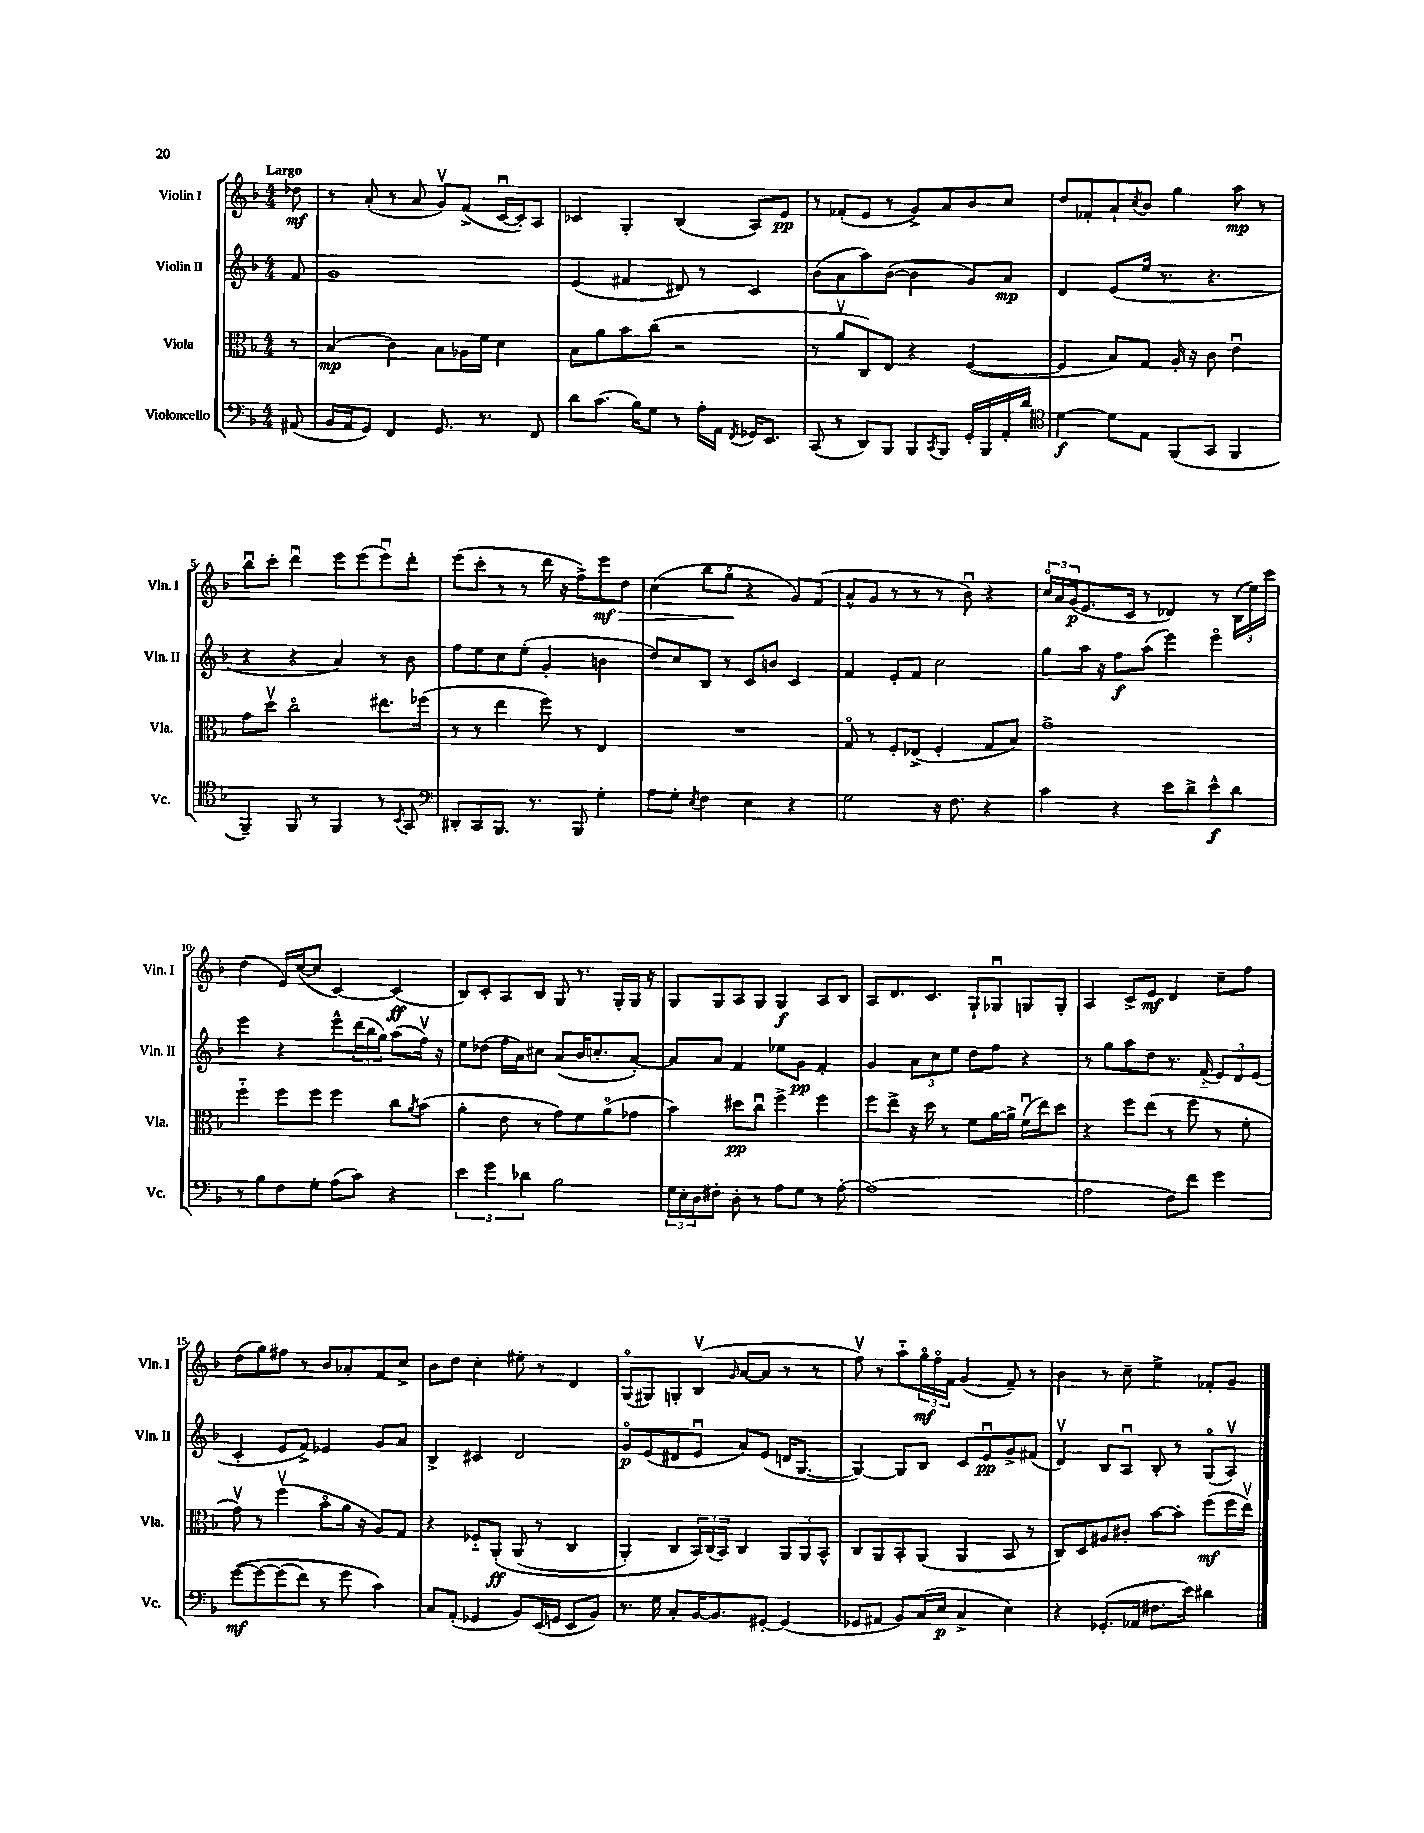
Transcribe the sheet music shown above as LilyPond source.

<<
\new StaffGroup <<
\new Staff = "s0" \with { instrumentName = "Violin I" shortInstrumentName = "Vln. I" } {
    \clef treble \key f \major \numericTimeSignature \time 4/4 \partial 8 \tempo "Largo"
    des''8\mf |
    r8 a'8-.( r8 a'8 g'8\upbow) f'8->( c'16~\downbow c'16-.) a8 |
    ces'4 g4-. bes4( a8) e'8\pp |
    r8 fes'8-.( e'8 r8 g'8->) a'8 bes'8 c''8 |
    d''8 fes'8-. a'8-! \acciaccatura { c''8 } bes'8 g''4 a''8\mp r8 |
    bes''8\downbow c'''8-. d'''4\downbow e'''8 e'''8( e'''8\downbow) d'''8-. |
    e'''8( c'''8-. r8 r8 d'''16 r16 f''8->) e'''8\mf\> d''8 |
    c''4( bes''8 g''8\flageolet\! r4 g'8) f'8( |
    a'8-^ g'8 r8 r8 r8 bes'8\downbow) r4 |
    \tuplet 3/2 { c''16\flageolet a'16 g'16\p( } e'8. c'16 r8 des'4) r8 \tuplet 3/2 { bes16( e''16) c'''16 } |
    d''4( e'16) c''16~( c''8 c'4~) c'4\ff( |
    bes8) c'8-. a8 bes8 g8 r8. g16-. g16 r16 |
    g8 g8 a8 g8 g4\f a8 bes8 |
    a8 d'8. c'8. g8-! ges8\downbow g8 g8-. |
    a4 c'8-> e'8\mf d'4 c''8-- f''8 |
    d''8( g''8) fis''8 r8 bes'8 aes'8-. f'8 c''8-> |
    bes'8 d''8 c''4-. eis''8-. r8 d'4 |
    g8\flageolet( gis8) g8-. bes8\upbow( \grace { g'16 } a'8~ a'8 r8 r8 |
    f''8\upbow) r8 a''8-_ \tuplet 3/2 { g''16\flageolet\mf f''16\flageolet f'16 } g'4( f'8--) r8 |
    bes'4 r8 c''8-- e''4-> fes'8-. g'8 \bar "|." |
}
\new Staff = "s1" \with { instrumentName = "Violin II" shortInstrumentName = "Vln. II" } {
    \clef treble \key f \major \numericTimeSignature \time 4/4 \partial 8
    f'8 |
    g'1 |
    e'4( fis'4 dis'8) r8 c'4 |
    bes'8( a'8 a''8) bes'8~( bes'4 g'8) a'8\mp |
    d'4 e'8( e''16 r8. r4. |
    r4 r4 a'4) r8 bes'8 |
    f''8 e''8 c''8 e''8-.( g'4-. b'4 |
    d''8) c''8 bes8 r8 c'8 b'8 c'4 |
    f'4 e'8-. f'8 c''2 |
    g''8 a''16 r16 f''8\f a''8( e'''4) e'''4\flageolet |
    e'''4 r4 e'''8-^ \tuplet 3/2 { d'''16( bes''16 g''16) } a''8( f''16\upbow) r16 |
    e''8 des''8( f''16 a'16) cis''8 a'8( bes'16 c''8.-. a'8~-.) |
    a'8 a'8 f'4 ees''8 g'8\pp f'4-. |
    g'4 \tuplet 3/2 { a'8 c''8 e''8 } d''8 f''8 r4 |
    r8 g''8 a''8 d''8 r8. f'16-_( \tuplet 3/2 { e'8) d'8 e'8( } |
    c'4-. e'8 f'8->) ees'4 g'8 a'8 |
    bes4-> cis'4 d'2 |
    g'8\flageolet\p e'8( dis'8 e'8\downbow a'8) e'8( d'16 g8.~ |
    g4~) g8 bes8 c'8 e'8\downbow\pp g'8-> fis'8( |
    d'4\upbow) bes8 a8\downbow bes8-. r8 g8\flageolet( a8\upbow) \bar "|." |
}
\new Staff = "s2" \with { instrumentName = "Viola" shortInstrumentName = "Vla." } {
    \clef alto \key f \major \numericTimeSignature \time 4/4 \partial 8
    r8 |
    bes4\mp( c'4) bes8 aes16 f'16 d'4 |
    bes8 a'8 bes'8 c''8( r2 |
    r8 a'8\upbow c8) e8 r4 f4~( |
    f4 bes8) g8 a16-. r16 c'8 e'4\downbow |
    g'8 d''8\upbow c''2\flageolet eis''8. fes''16( |
    r8 r8 e''4 f''8) r8 e4 |
    R1 |
    g8\flageolet r8 f8-. ees8->( f4-. g8 bes8) |
    g'1-> |
    f''4-_ f''8 f''8 f''4 c''8 \acciaccatura { a'8 } bes'8( |
    a'4-. e'8 r8 g'8) f'8 a'8\flageolet( ges'8 |
    bes'4) dis''8\pp c''8\downbow f''4-> f''4 |
    f''8 e''8-> r16 d''16 r8 f'8 a'16~ a'16-> f'16\downbow( e''16) d''8 |
    r4 f''8 e''8( r8 f''8 r8 f'8-. |
    g'8\upbow) r8 f''4\upbow( bes'8\flageolet a'16 r16 a8) g8 |
    r4 fes8-_ a,8-.\ff\( a,8( r8 c4 |
    a,4-.) c8 \tuplet 3/2 { bes,16\) c16( bes,16) } c4 \tuplet 3/2 { a,8 a,8 bes,8-^ } |
    c8 a,8 bes,8-. a,8( a,4 bes,8 r8 |
    c8) d8 ais8 cis'8-. bes'8~ bes'8-. f''8\mf( f''16 e''16\upbow) \bar "|." |
}
\new Staff = "s3" \with { instrumentName = "Violoncello" shortInstrumentName = "Vc." } {
    \clef bass \key f \major \numericTimeSignature \time 4/4 \partial 8
    ais,8( |
    bes,16 a,16 g,8) f,4 g,8. r8. f,8 |
    d'8 c'8.( bes16) g8 r8 a16-. a,16 \acciaccatura { f,8 } ges,16 e,8. |
    c,8( r8 d,8) bes,,8 bes,,8 \acciaccatura { c,8 } bes,,8 g,16-. bes,,16 a,16-. d'16 |
    \clef tenor d'4~\f d'8 e8 f,8( g,8 f,4 |
    f,4--) f,8 r8 f,4 r8 \acciaccatura { bes,8 } g,8 |
    \clef bass dis,8-. c,8 bes,,8. r8. bes,,8 g4-. |
    a8 g8-. \acciaccatura { e8 } f4 e4 r4 |
    g2 r16 f8. r4 |
    c'4 r4 e'8 d'8-> e'8-^\f d'8 |
    r8 bes8 f8 g8-. a8( c'8) r4 |
    \tuplet 3/2 { e'4 g'4 des'4 } bes2 |
    \tuplet 3/2 { g16 e16-. d16 } fis8-. d8-. r8 a8 g8 r8 a8~-. |
    a1( |
    a2 f8) f'8 g'4 |
    g'8~\mf\( g'8~ g'8( f'8) r8 g'8 c'4\) |
    c8 a,8-.( ges,4 bes,8) e,16( g,16 e,8 bes,8) |
    r8. g16 c8-. bes,16~ bes,8. gis,8~-. gis,4( |
    ges,8 ais,8 bes,8) c16( e16\p c4-> e4) |
    r4 ges,8.-.( aes,16 fis8. e'16) dis'4 \bar "|." |
}
>>
>>
